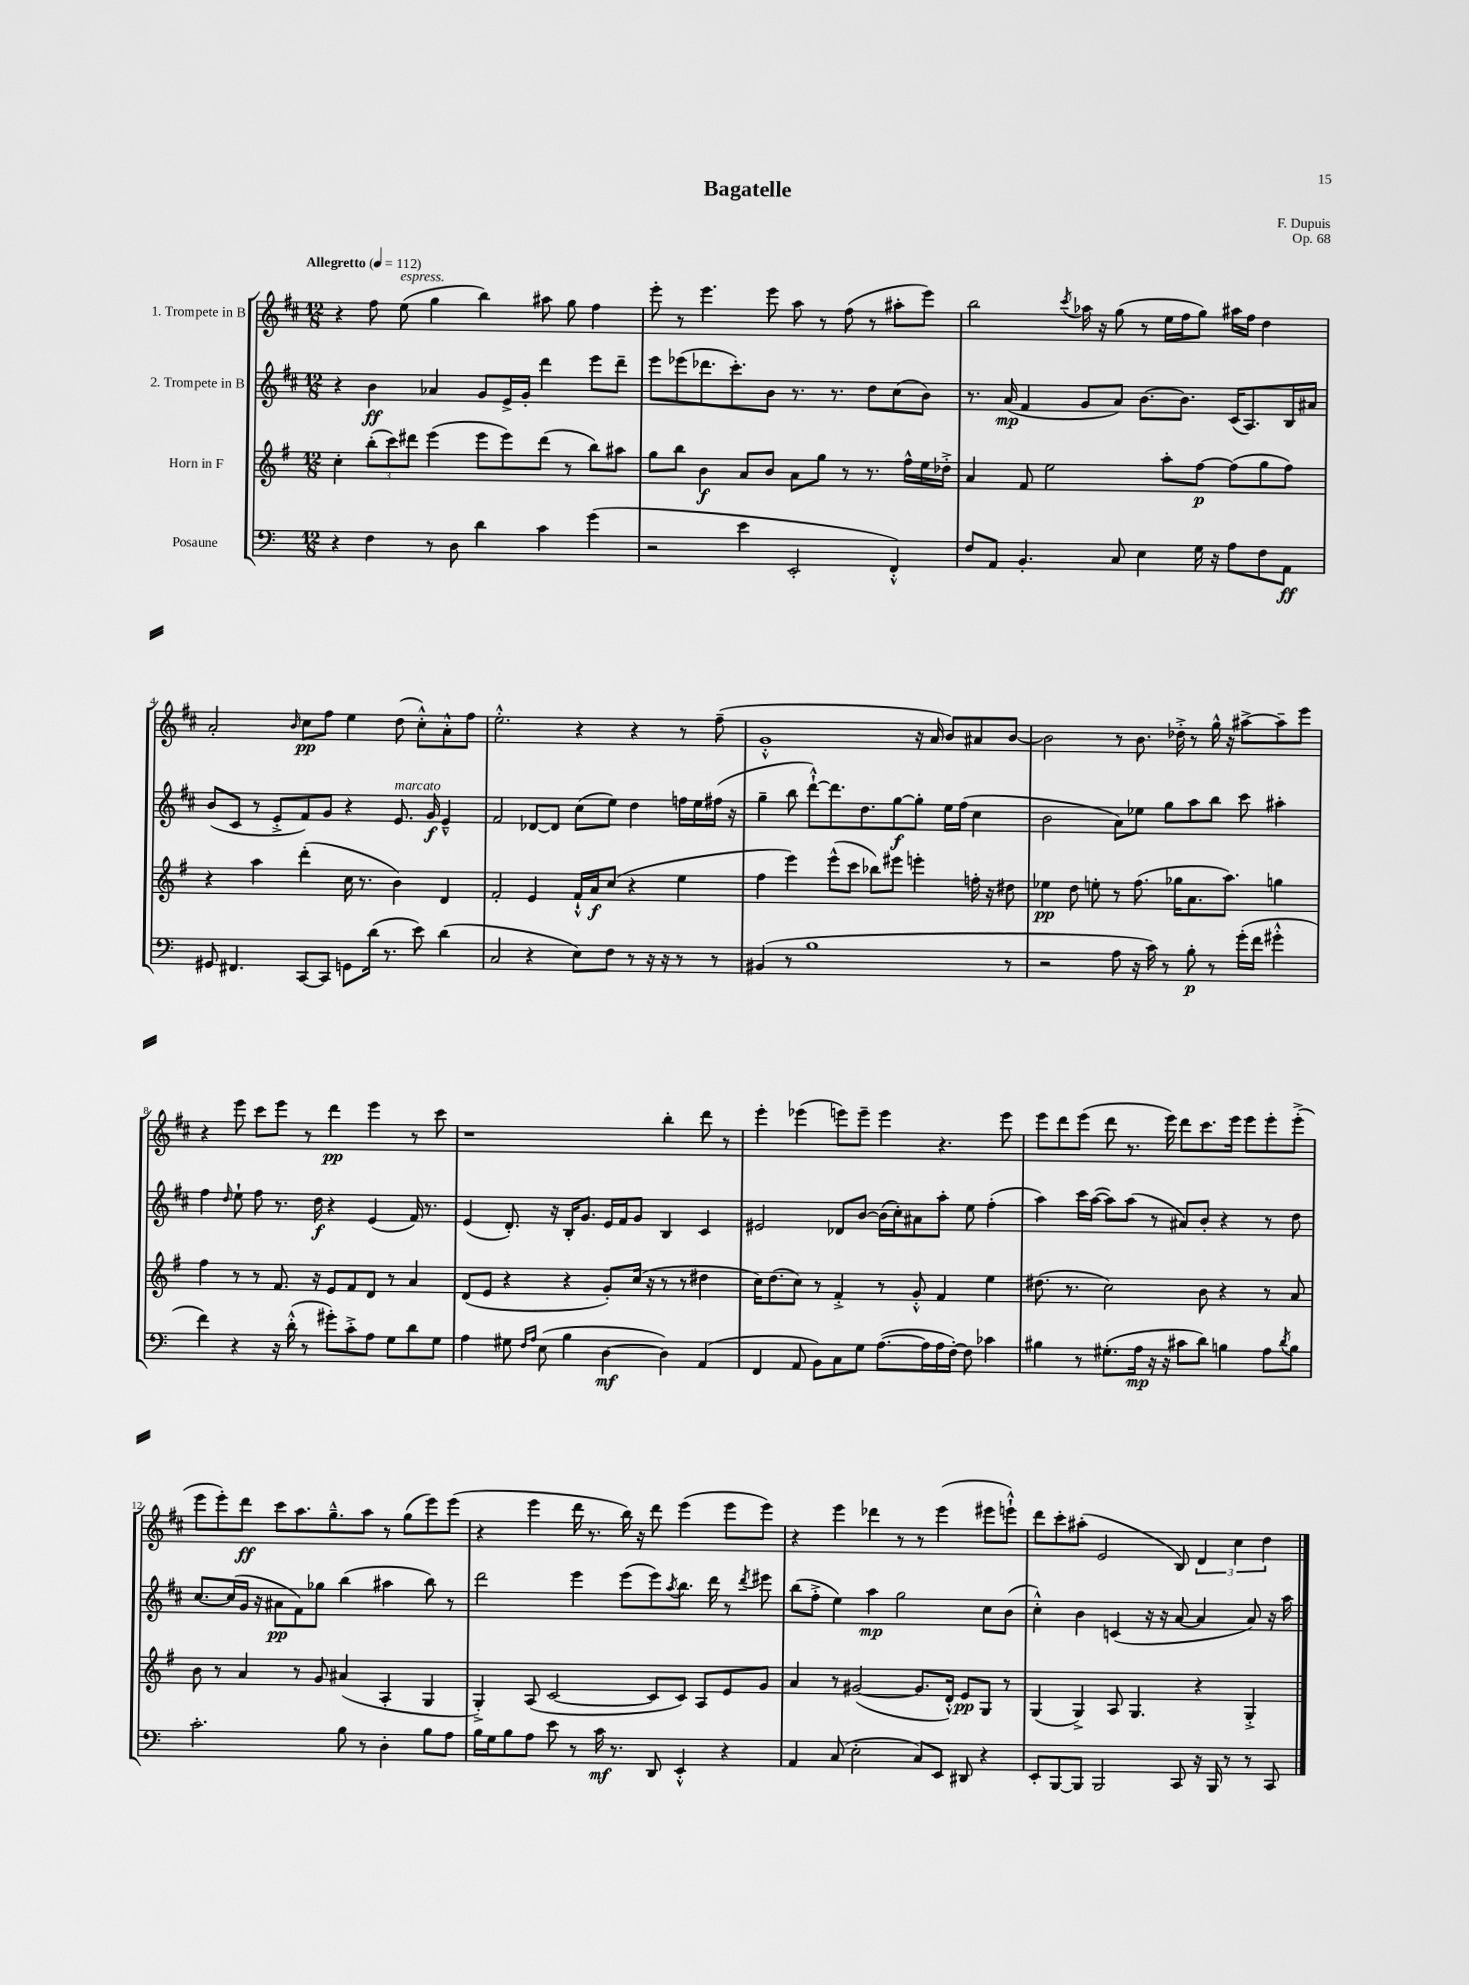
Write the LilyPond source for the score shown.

\header { title = "Bagatelle" composer = "F. Dupuis" opus = "Op. 68" }
<<
\new StaffGroup <<
\new Staff = "s0" \with { instrumentName = "1. Trompete in B" } {
    \clef treble \key d \major \numericTimeSignature \time 12/8 \tempo "Allegretto" 4 = 112
    r4 fis''8 e''8^\markup { \italic "espress." }( g''4 b''4) ais''8 g''8 fis''4 |
    e'''8-. r8 e'''4. e'''8 a''8 r8 fis''8( r8 ais''8-. e'''8) |
    b''2 \acciaccatura { cis'''8 } aes''16 r16 g''8( r8 e''16 fis''16 g''8) ais''16 fis''16 d''4 |
    a'2-. \grace { b'16 } cis''8\pp fis''8 e''4 d''8( cis''8-.-^) a'8-.-^ fis''8 |
    e''2.-.-^ r4 r4 r8 fis''8--( |
    g'1-.-^ r16 a'16 b'8) ais'8 b'8~ |
    b'2 r8 b'8. des''16-.-> r8 g''16-^ r16 ais''8~-> ais''8-- e'''8 |
    r4 e'''8 cis'''8 e'''8 r8 d'''4\pp e'''4 r8 cis'''8 |
    r1 b''4-. d'''8 r8 |
    e'''4-. ees'''4( e'''8) e'''8-- e'''4 r4. e'''8 |
    e'''8 d'''8 e'''8( d'''8 r8. e'''16) d'''8 cis'''8. e'''16 e'''8 e'''8-. e'''8-.->( |
    e'''8 e'''8-.) d'''8\ff cis'''8 a''8. g''8.---^ a''8 r8 g''8( e'''8) e'''8( |
    r4 e'''4 d'''16 r8. b''16) r16 d'''8 e'''4( e'''8 e'''8) |
    r4 e'''4 des'''4 r8 r8 e'''4( eis'''8 e'''8-!-^) |
    d'''8 cis'''8-. ais''8-.( e'2 b8) \tuplet 3/2 { d'4 cis''4 d''4 } \bar "|." |
}
\new Staff = "s1" \with { instrumentName = "2. Trompete in B" } {
    \clef treble \key d \major \numericTimeSignature \time 12/8
    r4 b'4\ff aes'4 g'8 e'16-> g'16-. d'''4 e'''8 d'''8-- |
    e'''8 ees'''8( des'''8. cis'''8.-.) b'8 r8. r8. d''8 cis''8( b'8) |
    r8. a'16\mp( fis'4 g'8 a'8) b'8.~ b'8. cis'16( a8.) b16 ais'16 |
    b'8( cis'8 r8 e'8-.-> fis'8) g'8 r4 e'8.^\markup { \italic "marcato" } g'16\f e'4---^ |
    fis'2 des'8~ des'8 cis''8( e''8) d''4 f''16 e''16 fis''16( r16 |
    g''4-- b''8 d'''8~-!-^) d'''8. d''8. g''8~\f g''8-. e''16 fis''16( cis''4 |
    b'2 a'8) ees''8 g''8 a''8 b''8 cis'''8 ais''4-. |
    fis''4 \grace { d''16 } e''8-! fis''8 r8. d''16\f r4 e'4( fis'16) r8. |
    e'4( d'8.-.) r16 b16-. g'8. e'16 fis'16 g'8 b4 cis'4 |
    eis'2 des'8 b'8~ b'16( cis''16-.) ais'8 a''8-. e''8 fis''4-.( |
    a''4) cis'''16 a''16~( a''8) a''8( r8 ais'8) b'8-. r4 r8 d''8 |
    cis''8.~ cis''16( g'16 r16 ais'8\pp fis'8) ges''8 b''4( ais''4 b''8) r8 |
    d'''2 e'''4 e'''8( e'''8) \acciaccatura { a''8 } b''8. d'''16 r8 \acciaccatura { d'''8 } eis'''8 |
    b''8( fis''8-.-> e''4) a''4\mp g''2 cis''8 b'8( |
    cis''4-.-^) b'4 c'4( r16 r16 a'8~ a'4 a'8) r16 a''16 \bar "|." |
}
\new Staff = "s2" \with { instrumentName = "Horn in F" } {
    \clef treble \key g \major \numericTimeSignature \time 12/8
    c''4-. \tuplet 3/2 { b''8-.( c'''8) dis'''8 } e'''4( e'''8 e'''8) dis'''8( r8 b''8) ais''8 |
    g''8 b''8 b'4\f a'8 b'8 a'8 g''8 r8 r8. fis''16-^ e''16 des''16-.-> |
    a'4 fis'8 e''2 a''8-. fis''8~\p fis''8( g''8 fis''8) |
    r4 a''4 d'''4-.( c''16 r8. b'4) d'4 |
    fis'2-. e'4 fis'16-!-^ a'16\f c''8( r4 e''4 |
    fis''4 e'''4) e'''8-^( c'''8 bes''8) eis'''8 e'''4-. f''16-. r16 dis''8 |
    ees''4\pp d''8 e''8-. r8 fis''8.( ges''16 a'8. a''8.) g''4 |
    fis''4 r8 r8 fis'8. r16 e'8 fis'8 d'8 r8 a'4 |
    d'8( e'8 r4 r4 g'8-.) c''16( r16 r8 r8 dis''4 |
    c''16) d''8.( c''8) r8 fis'4-.-> r8 g'8-.-^ fis'4 e''4 |
    dis''8.( r8. c''2) b'8 r4 r8 a'8 |
    b'8 r8 a'4 r8 g'8 ais'4( a4-. g4 |
    g4-.->) a8( c'2~ c'8 c'8) a8 e'8 g'8 |
    a'4 r8 gis'2~( gis'8. d'16-.-^) e'8\pp g8 r8 |
    g4( g4->) a8 g4. r4 g4-.-> \bar "|." |
}
\new Staff = "s3" \with { instrumentName = "Posaune" } {
    \clef bass \key c \major \numericTimeSignature \time 12/8
    r4 f4 r8 d8 d'4 c'4 g'4( |
    r2 e'4 e,2-. f,4-.-^) |
    f8 a,8 b,4.-. c8 e4 g16 r16 a8 f8 a,8\ff |
    gis,8 fis,4. c,8~ c,8 g,8 d'16( r8. e'8) d'4( |
    c2 r4 e8) f8 r8 r16 r16 r8 r8 |
    bis,4( r8 b1 r8 |
    r2 a8 r16 c'16) r8 b8-.\p r8 g'16-.( f'16 gis'4-.-^ |
    f'4) r4 r16 d'16-.-^( r8 gis'8-.) c'8-.-> a8 g8 d'8 g8 |
    a4 gis8 \grace { f16 a16 } e8( b4 d4~\mf d4) a,4( |
    f,4 a,8 b,8) c8 g8 a8.~( a16 a16 f16~-.) f8 ces'4 |
    bis4 r8 gis8.-.( a16\mp r16 r16 cis'8 d'8) b4 a8 \acciaccatura { d'8 } b8 |
    c'2.-. b8 r8 d4-. b8 a8 |
    b16 g16 b8 a8 e'8 r8 c'16\mf r8. d,8 e,4-.-^ r4 |
    a,4 c8( e2-. c8) e,8 dis,8 r4 |
    e,8-. b,,8~ b,,8 b,,2 c,8 r16 b,,16 r8 r8 c,8 \bar "|." |
}
>>
>>
